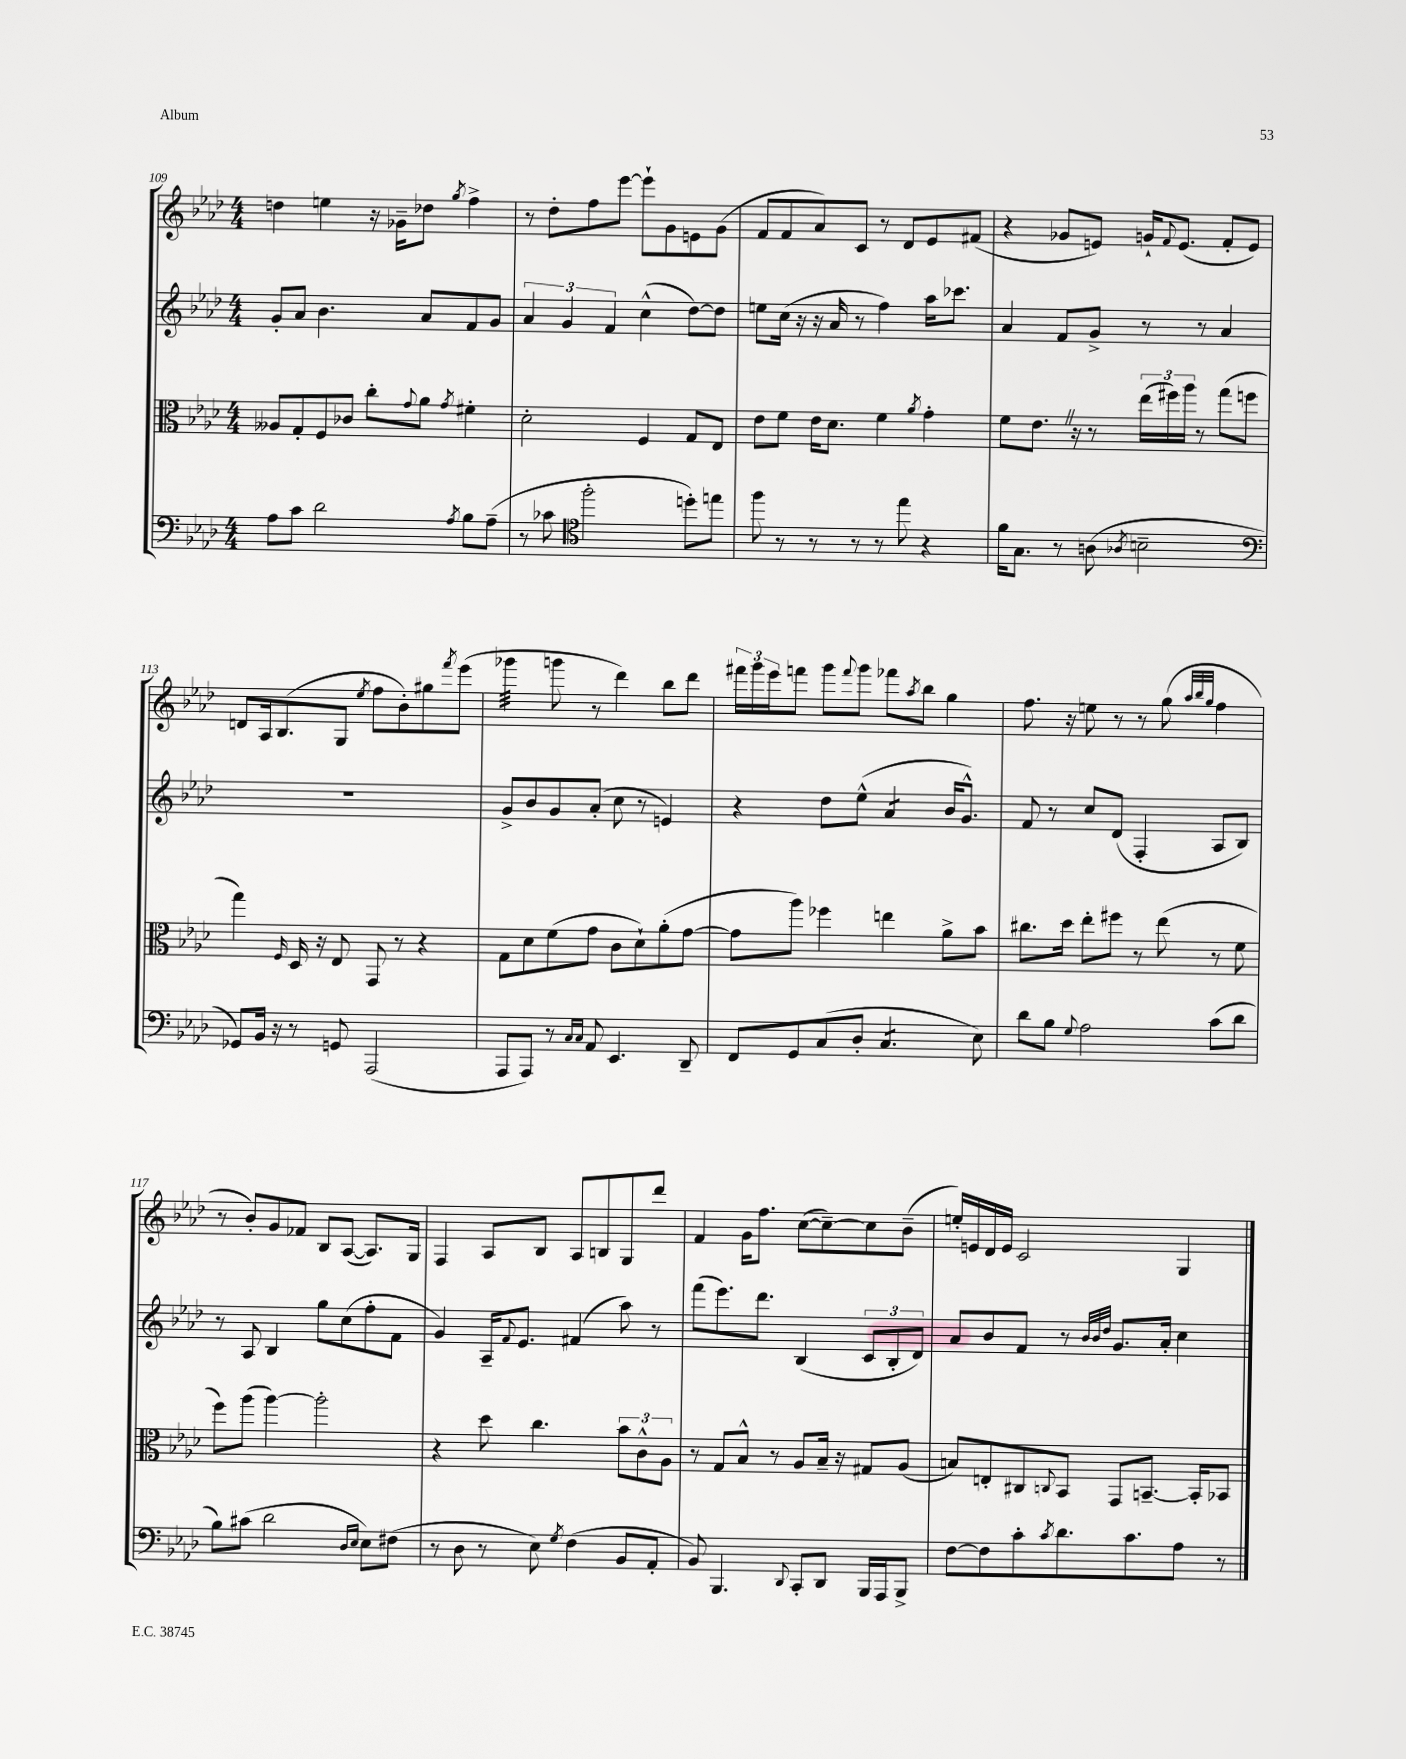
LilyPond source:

<<
\new StaffGroup <<
\new Staff = "s0" {
    \clef treble \key aes \major \numericTimeSignature \time 4/4
    d''4 e''4 r16 ges'16-- des''8 \acciaccatura { g''8 } f''4-> |
    r8 des''8-. f''8 ees'''8~ ees'''8-! g'8 e'8 g'8( |
    f'8 f'8 aes'8) c'8 r8 des'8 ees'8 fis'8( |
    r4 ges'8 e'8) g'16-! \appoggiatura { f'8 } e'8.( f'8-. e'8) |
    d'8 aes16 bes8.( g8 \acciaccatura { ees''8 } f''8 bes'8-.) gis''8 \acciaccatura { f'''8 } ees'''8( |
    ges'''4:32 g'''8 r8 des'''4) bes''8 des'''8 |
    \tuplet 3/2 { fis'''16 g'''16 ees'''16 } f'''8 g'''8 \appoggiatura { f'''8 } g'''8 fes'''8 \acciaccatura { aes''8 } bes''8 g''4 |
    f''8. r16 e''8 r8 r8 g''8( \grace { aes''32 bes''32 g''32 } f''4 |
    r8 bes'8-.) g'8 fes'8 bes8 aes8~( aes8.) g16 |
    f4 aes8 bes8 aes8 b8 g8 des'''8 |
    f'4 g'16 f''8. c''8~( c''8~--) c''8 bes'8--( |
    e''16-.) e'16 des'16 e'16 c'2 g4 \bar "|." |
}
\new Staff = "s1" {
    \clef treble \key aes \major \numericTimeSignature \time 4/4
    g'8-. aes'8 bes'4. aes'8 f'8 g'8 |
    \tuplet 3/2 { aes'4 g'4 f'4 } c''4-^( des''8~) des''8 |
    e''8 c''16( r16 r16 aes'16 r8 f''4) aes''16 ces'''8. |
    aes'4 f'8 g'8-> r8 r8 aes'4 |
    R1 |
    g'8-> bes'8 g'8 aes'8-.( c''8 r8 e'4) |
    r4 des''8 ees''8-^( aes'4:8 bes'16 g'8.-^) |
    f'8 r8 c''8 des'8( f4-. aes8 bes8) |
    r8 aes8 bes4 g''8 c''8( f''8-. f'8 |
    g'4) aes16-- \appoggiatura { f'8 } ees'8. fis'4( aes''8) r8 |
    f'''8( ees'''8.) des'''8. bes4( \tuplet 3/2 { c'8 bes8-. des'8) } |
    aes'8 bes'8 f'8 r8 \grace { bes'32 bes'32 des''32 } g'8. aes'16-. c''4 \bar "|." |
}
\new Staff = "s2" {
    \clef alto \key aes \major \numericTimeSignature \time 4/4
    aeses8 g8-. f8 ces'8 c''8-. \appoggiatura { g'8 } aes'8 \acciaccatura { g'8 } fis'4-. |
    des'2-. f4 g8 ees8 |
    ees'8 f'8 ees'16 des'8. f'4 \acciaccatura { aes'8 } g'4-. |
    f'8 ees'8. \once \override BreathingSign.text = \markup { \musicglyph "scripts.caesura.straight" } \breathe r16 r8 \tuplet 3/2 { ees''16( fis''16) aes''16 } r8 g''8( f''8 |
    g''4) \grace { f16 } des16 r16 ees8 g,8 r8 r4 |
    g8 des'8 f'8( g'8 c'8 des'8-!) aes'8-.( g'8~ |
    g'8 aes''8) fes''4 e''4 aes'8-> bes'8 |
    cis''8. des''16 ees''8-. fis''8 r8 ees''8( r8 f'8 |
    f''8) aes''8( aes''4~) aes''2-. |
    r4 des''8 c''4. \tuplet 3/2 { bes'8 c'8-^ aes8 } |
    r8 g8 bes8-^ r8 aes8 bes16-- r16 gis8 aes8( |
    b8) e8-. cis8 \appoggiatura { c8 } bes,8 g,8 b,8.~-- b,16-. bes,8 \bar "|." |
}
\new Staff = "s3" {
    \clef bass \key aes \major \numericTimeSignature \time 4/4
    aes8 c'8 des'2 \acciaccatura { aes8 } bes8 aes8--( |
    r8 ces'8 \clef tenor f''2-. d''8-.) e''8 |
    f''8 r8 r8 r8 r8 ees''8 r4 |
    f'16 g8. r8 a8( \acciaccatura { aes8 } b2-- |
    \clef bass ges,8) bes,16 r16 r8 g,8 aes,,2( |
    aes,,8 aes,,8) r8 \grace { c16 c16 } aes,8 ees,4. des,8-- |
    f,8 g,8 c8( des8-. c4.:8 ees8) |
    des'8 bes8 \appoggiatura { g8 } aes2 c'8( des'8 |
    bes8) cis'8( des'2 \grace { des16 ees16 } ees8) fis8( |
    r8 des8 r8 ees8) \acciaccatura { g8 } f4( bes,8 aes,8-. |
    bes,8) bes,,4. \appoggiatura { des,8 } c,8-. des,8 bes,,16 aes,,16 bes,,8-> |
    f8~ f8 c'8-. \acciaccatura { c'8 } des'8. c'8. aes8 r8 \bar "|." |
}
>>
>>
\layout { \context { \Score currentBarNumber = #109 } }
